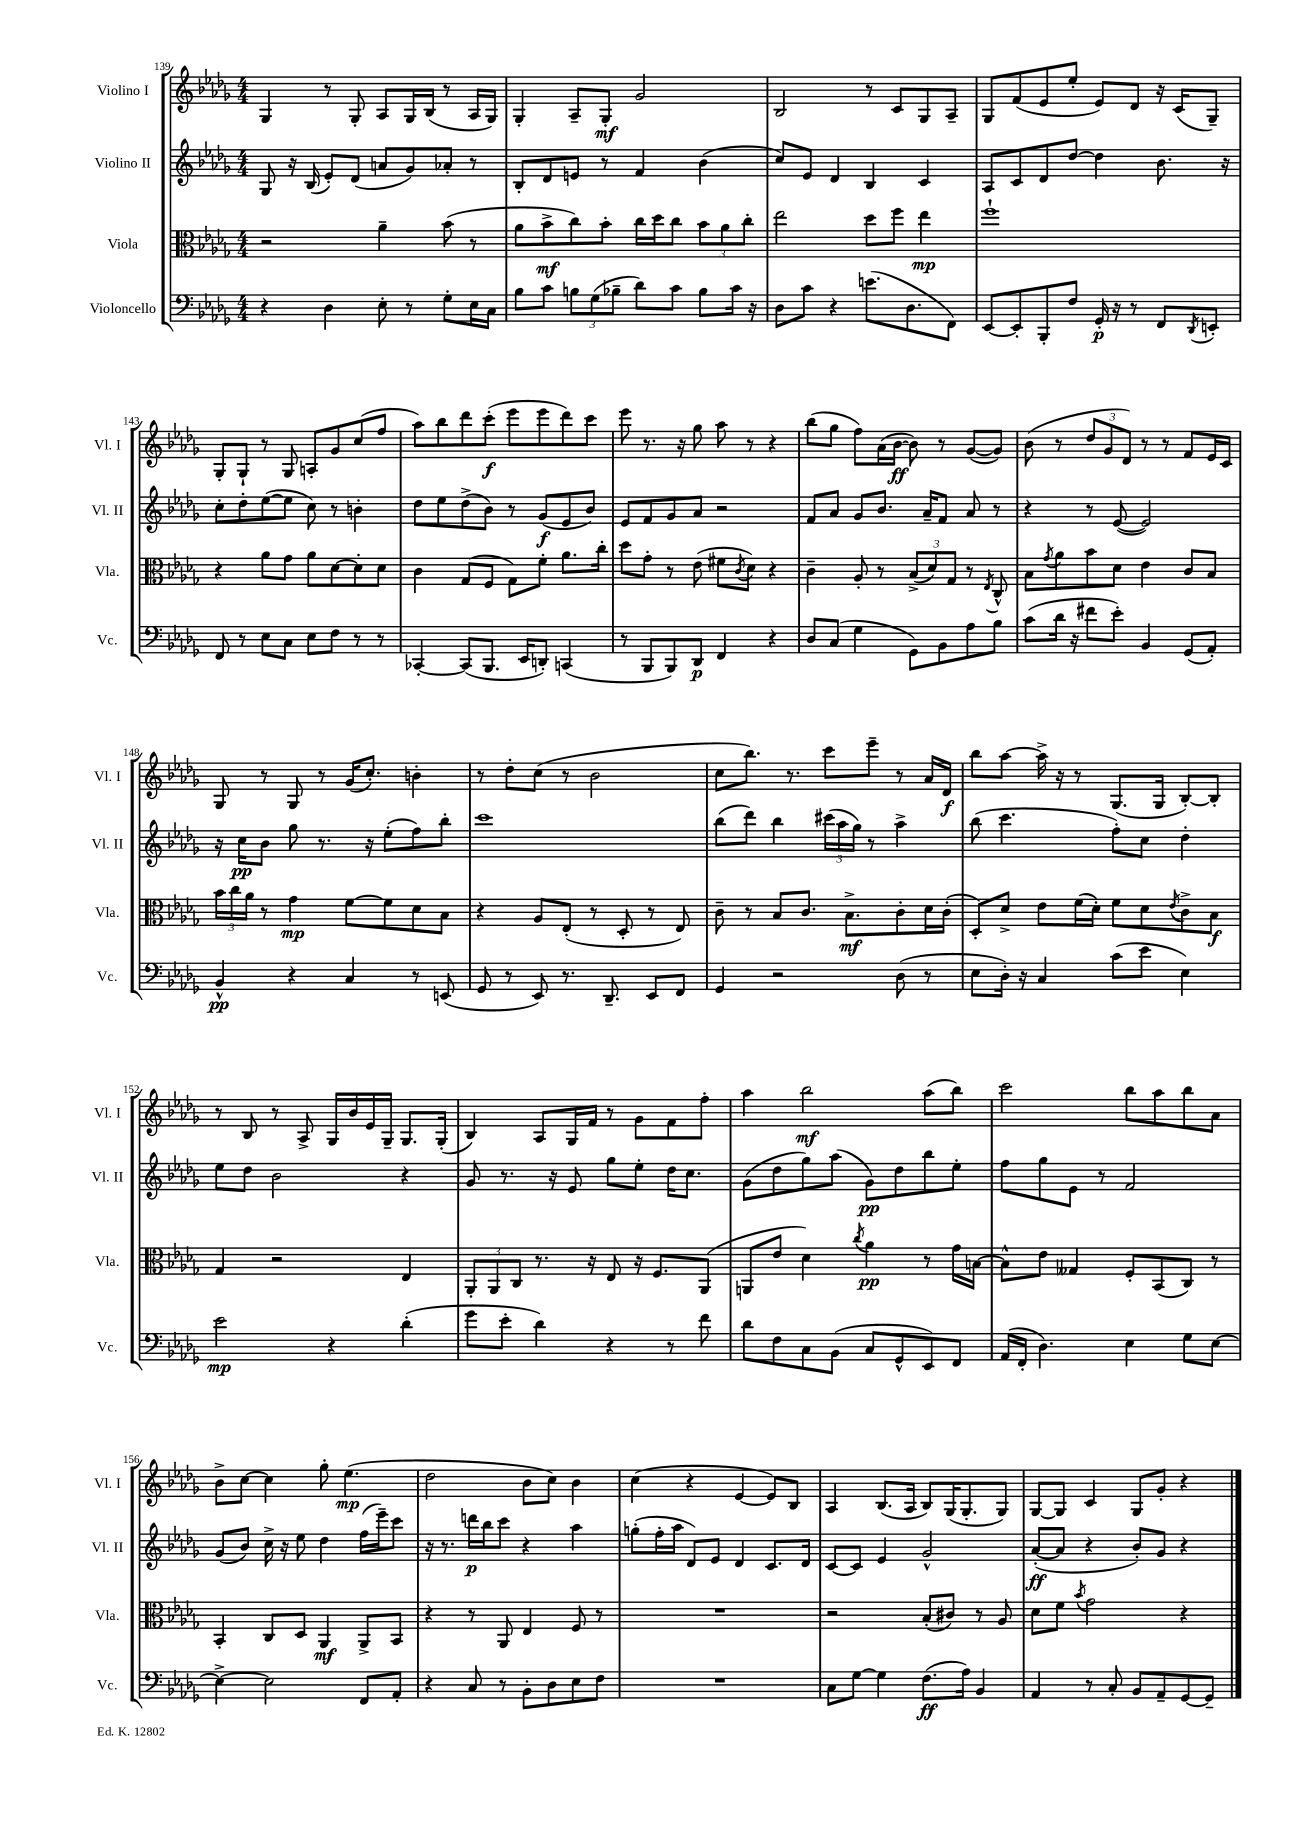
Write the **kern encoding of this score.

**kern	**kern	**kern	**kern
*staff4	*staff3	*staff2	*staff1
*clefF4	*clefC3	*clefG2	*clefG2
*k[b-e-a-d-g-]	*k[b-e-a-d-g-]	*k[b-e-a-d-g-]	*k[b-e-a-d-g-]
*M4/4	*M4/4	*M4/4	*M4/4
4r	2r	8G-	4G-
.	.	16r	.
.	.	(16B-	.
4D-	.	8e-')	8r
.	.	(8d-	8G-'
8E-'	4a-~	8a	8A-
8r	.	8g-)	16G-
.	.	.	(16B-
8G-'	(8b-	8a-'	8r
16E-	8r	8r	16A-
16C	.	.	16G-)
=	=	=	=
8B-	8a-	8B-'	4G-'
8c	8b-^	8d-	.
12B	8cc)	8e	8A-~
(12G-	.	.	.
.	8b-'	8r	8G-'
12B-~	.	.	.
8d-)	16cc	4f	2g-
.	16dd-	.	.
8c	8cc	.	.
8B-	12b-	(4b-	.
.	12a-	.	.
16c	.	.	.
.	12cc'	.	.
16r	.	.	.
=	=	=	=
8D-	2ee-	8cc)	2B-
8c	.	8e-	.
4r	.	4d-	.
(8.e	8dd-	4B-	8r
.	8ff	.	8c
8.D-	.	.	.
.	4ee-	4c	8G-
8FF)	.	.	8A-~
=	=	=	=
[8EE-	1ff`	8A-	8G-
8EE-']	.	8c	(8f
8BBB-'	.	8d-	8e-
8F	.	[8dd-	8ee-'
16GG-'	.	4dd-]	8e-)
16r	.	.	.
8r	.	.	8d-
8FF	.	8.b-	16r
.	.	.	(16c
8qDD-	.	.	.
8EE'	.	.	8G-~)
.	.	16r	.
=	=	=	=
8FF	4r	8cc'	8G-'
8r	.	8dd-'	8G-`
8E-	8a-	([8ee-	8r
8C	8g-	8ee-]	8G-
8E-	8a-	8cc)	8A'
8F	[8d-	8r	8g-
8r	8d-']	4b'	(8cc
8r	8d-	.	8ff
=	=	=	=
[4CC-'	4c	8dd-	8aa-)
.	.	8ee-	8bb-
(8CC-]	(8G-	(8dd-^	8ddd-
8.BBB-	8F	8b-)	(8ccc'
.	8G-)	8r	8eee-
16EE-	.	.	.
8DD')	8f'	(8g-	8eee-
(4CC	8.a-	8e-	8ddd-)
.	.	8b-)	8ccc
.	16cc'	.	.
=	=	=	=
8r	8dd-	8e-	8eee-
8BBB-	8g-'	8f	8.r
8BBB-)	8r	8g-	.
.	.	.	16r
8DD-	(8e-	8a-	8gg-
4FF	8f#	2r	8aa-
.	8qc	.	.
.	8d-)	.	8r
4r	4r	.	4r
=	=	=	=
8D-	4c~	8f	(8bb-
(8C	.	8a-	8gg-
4G-	8A-'	8g-	8ff)
.	8r	8.b-	(16a-
.	.	.	[16b-
8GG-)	(12B-^	.	8b-])
.	.	16a-~	.
.	12d-)	.	.
8BB-	.	8f	8r
.	12G-	.	.
8A-	8r	8a-	([8g-
.	8qE-	.	.
8B-	8C^^	8r	8g-])
=	=	=	=
(8c	8B-	4r	(8b-
.	8qg-	.	.
16d-	8a-	.	8r
16r	.	.	.
8f#	8b-	8r	12dd-
.	.	.	12g-
8e-')	8d-	([8e-	.
.	.	.	12d-)
4BB-	4e-	2e-])	8r
.	.	.	8r
(8GG-	8c	.	8f
8AA-')	8B-	.	16e-
.	.	.	16c
=	=	=	=
4BB-^^	24b-	16r	8G-
.	24cc	.	.
.	.	16cc	.
.	24a-	.	.
.	8r	8b-	8r
4r	4g-	8gg-	8G-
.	.	8.r	8r
4C	[8f	.	(16g-
.	.	16r	8.cc')
.	8f]	(8ee-'	.
8r	8d-	8ff)	4b'
(8EE	8B-	8bb-'	.
=	=	=	=
8GG-	4r	1ccc	8r
8r	.	.	8dd-'
8EE-)	8A-	.	(8cc
8.r	(8E-'	.	8r
.	8r	.	2b-
8.DD-~	.	.	.
.	8D-'	.	.
8EE-	8r	.	.
8FF	8E-)	.	.
=	=	=	=
4GG-	8c~	(8bb-	8cc
.	8r	8ddd-)	8.bb-)
2r	8B-	4bb-	.
.	.	.	8.r
.	8.c	.	.
.	.	(24ccc#	8ccc
.	.	24aa-	.
.	8.B-^	.	.
.	.	24gg-)	.
.	.	8r	8eee-~
(8D-	8c'	4aa-^	8r
8r	16d-	.	16a-
.	(16c'	.	16d-
=	=	=	=
8E-	8D-')	(8bb-	8bb-
16D-')	8d-^	4.ccc	[8aa-
16r	.	.	.
4C	8e-	.	16aa-^]
.	.	.	16r
.	(16f	.	8r
.	16d-')	.	.
(8c	8f	8ff')	(8.G-
8e-	8d-	8cc	.
.	.	.	16G-
.	8qe-	.	.
4E-)	8c^	4dd-'	[8B-')
.	8B-	.	8B-']
=	=	=	=
2e-	4G-	8ee-	8r
.	.	8dd-	8B-
.	2r	2b-	8r
.	.	.	8A-^
4r	.	.	16G-
.	.	.	16b-
.	.	.	16e-
.	.	.	16G-~
(4d-'	4E-	4r	8.G-
.	.	.	(16G-'
=	=	=	=
8g-	12AA-'	8g-	4B-)
.	12AA-	.	.
8e-'	.	8.r	.
.	12C	.	.
4d-)	8.r	.	8A-
.	.	16r	.
.	.	8e-	16G-
.	16r	.	16f
4r	8E-	8gg-	8r
.	16r	8ee-'	8g-
.	8.F	.	.
8r	.	16dd-	8f
.	.	8.cc	.
8f	(8AA-	.	8ff'
=	=	=	=
8d-	8AA	(8g-	4aa-
8F	8e-	8dd-	.
8C	4d-)	8gg-)	2bb-
(8BB-	.	(8aa-	.
.	8qcc	.	.
8C	4a-	8g-)	.
8GG-^^	.	8dd-	.
8EE-)	8r	8bb-	(8aa-
8FF	16g-	8ee-'	8bb-)
.	[16B	.	.
=	=	=	=
(16AA-	8B^^]	8ff	2ccc
16FF'	.	.	.
4.D-)	8e-	8gg-	.
.	4G--	8e-	.
.	.	8r	.
4E-	8F'	2f	8bb-
.	(8BB-	.	8aa-
8G-	8C)	.	8bb-
[8E-	8r	.	8a-
=	=	=	=
4E-^_	4BB-'	(8g-	8b-^
.	.	8b-)	[8cc
2E-]	8C	16cc^	4cc]
.	.	16r	.
.	8D-	8ee-	.
.	4AA-	4dd-	8gg-'
.	.	.	(4.ee-
8FF	8AA-^	(16ff	.
.	.	16eee-~)	.
8AA-'	8BB-	8ccc	.
=	=	=	=
4r	4r	16r	2dd-
.	.	8.r	.
8C	8r	16ddd	.
.	.	16bb-	.
8r	8AA-	8ccc	.
8BB-'	4E-	4r	8b-
8D-	.	.	8cc)
8E-	8F	4aa-	4b-
8F	8r	.	.
=	=	=	=
1r	1r	(8gg'	(4cc
.	.	16ff'	.
.	.	16aa-	.
.	.	8d-)	4r
.	.	8e-	.
.	.	4d-	[4e-
.	.	8.c	8e-])
.	.	.	8B-
.	.	16d-	.
=	=	=	=
8C	2r	[8c	4A-
[8G-	.	8c]	.
4G-]	.	4e-	(8.B-
.	.	.	16A-
(8.F	(8B-'	2g-^^	8B-)
.	8c#)	.	(16G-
16A-)	.	.	8.G-'
4BB-	8r	.	.
.	8A-	.	8G-)
=	=	=	=
4AA-	8d-	([8a-'	[8G-
.	8f	8a-]	8G-]
.	8qb-	.	.
8r	2g-	4r	4c
8C'	.	.	.
8BB-	.	8b-')	8G-
8AA-~	.	8g-	8g-'
[8GG-	4r	4r	4r
8GG-~]	.	.	.
==	==	==	==
*-	*-	*-	*-
